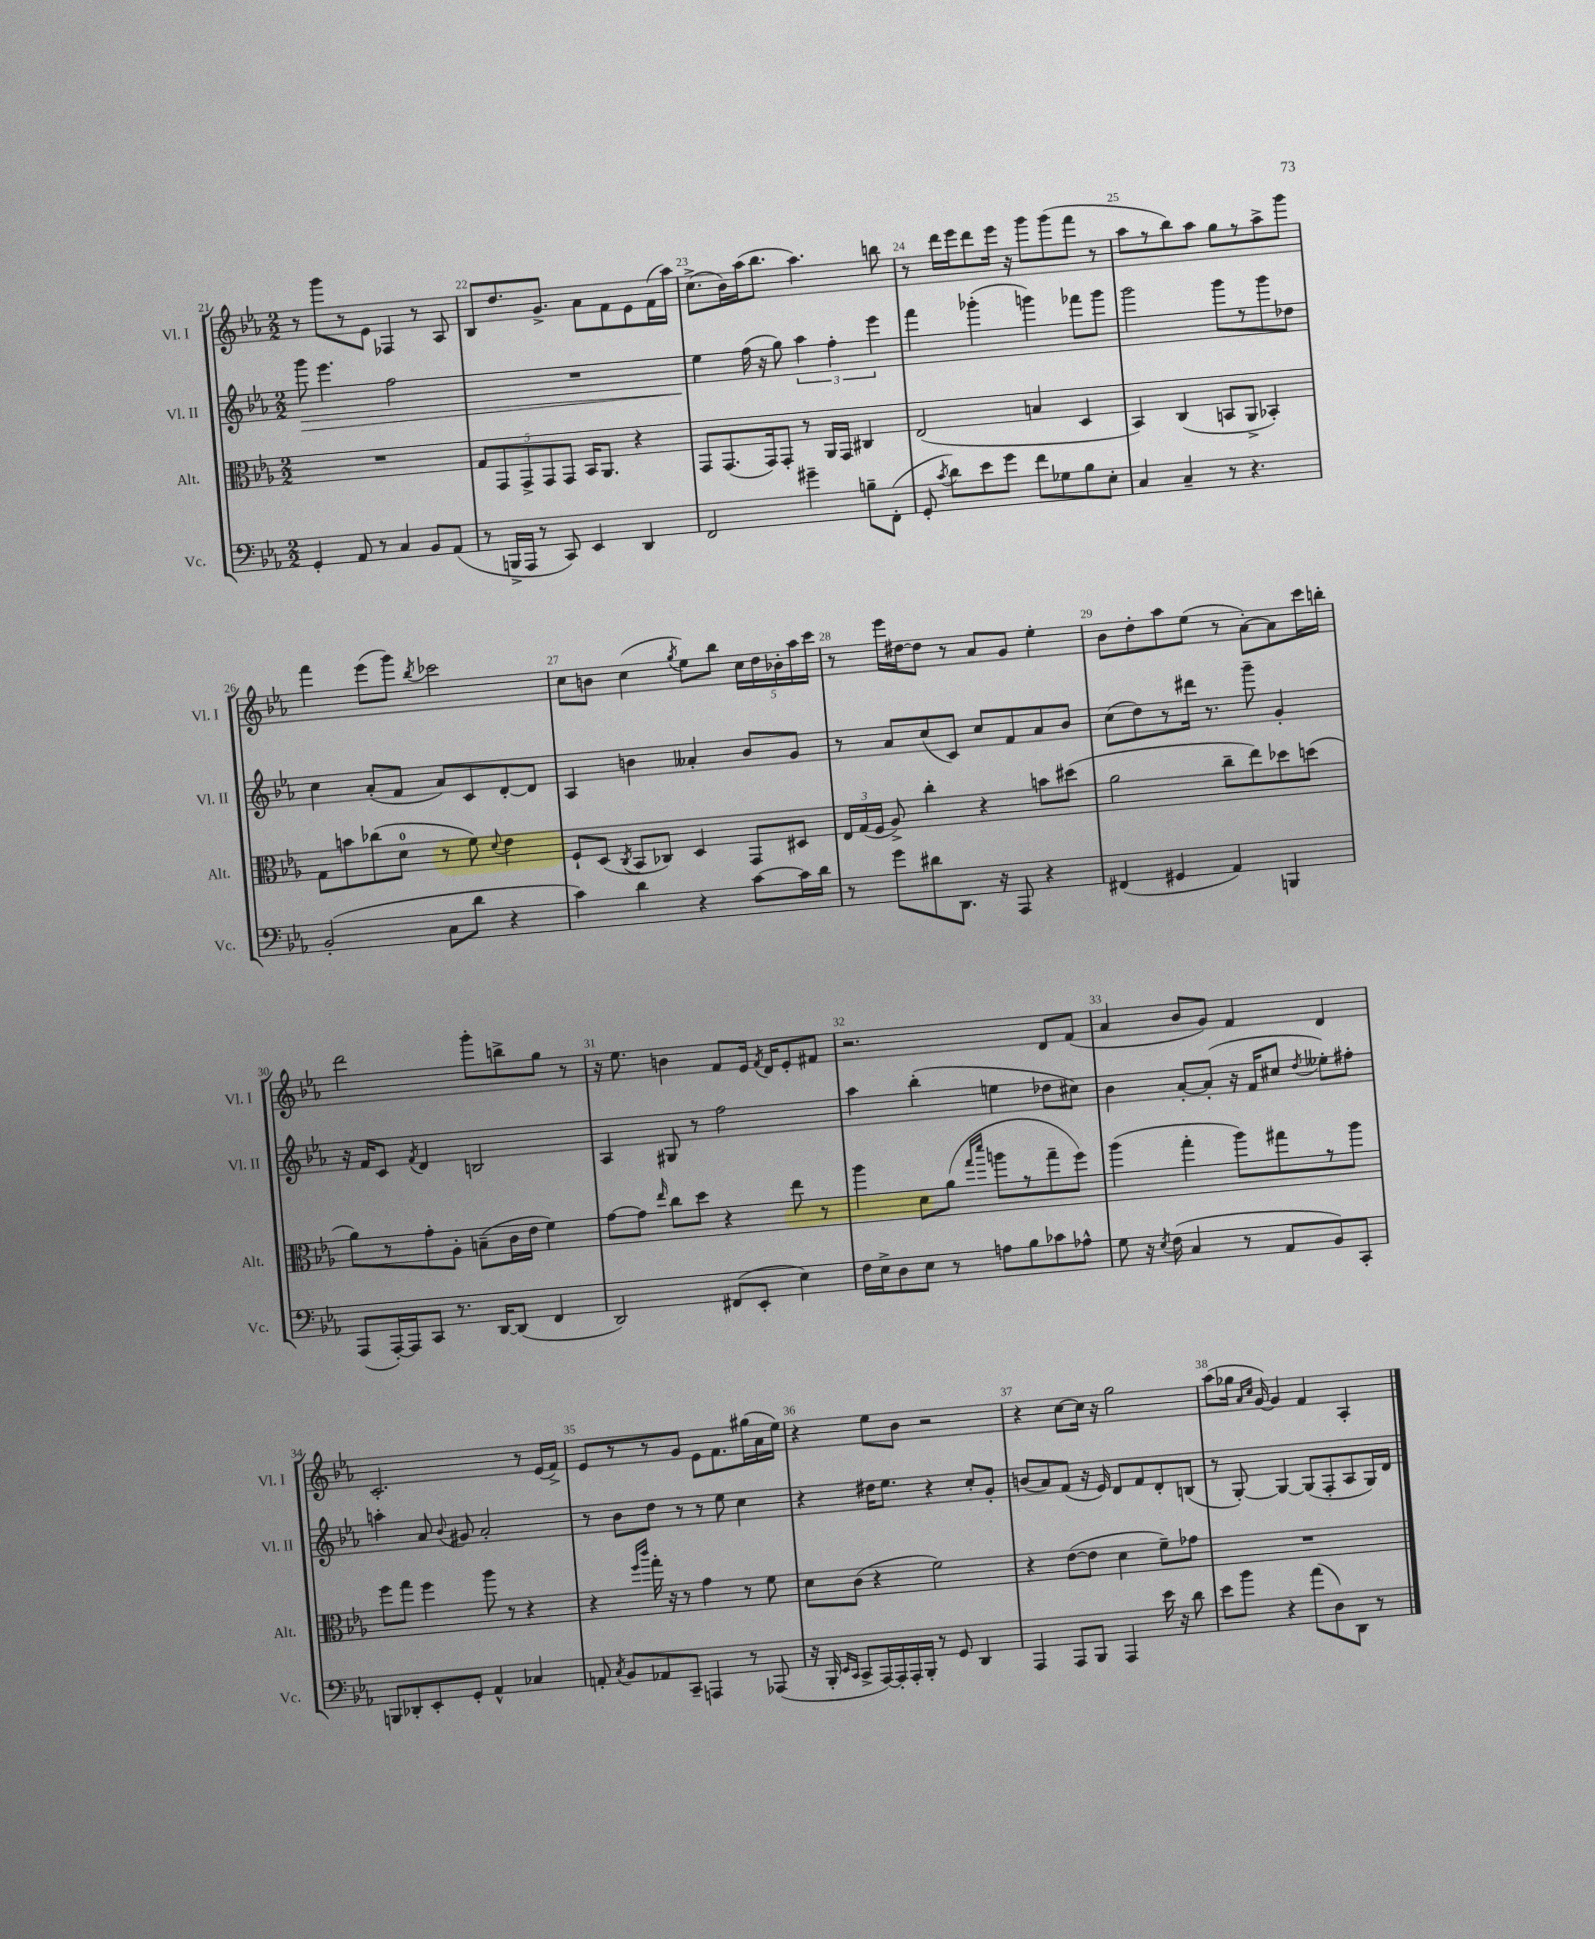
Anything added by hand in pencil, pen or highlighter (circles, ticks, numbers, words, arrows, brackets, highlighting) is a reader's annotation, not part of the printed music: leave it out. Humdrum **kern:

**kern	**kern	**kern	**kern
*staff4	*staff3	*staff2	*staff1
*clefF4	*clefC3	*clefG2	*clefG2
*k[b-e-a-]	*k[b-e-a-]	*k[b-e-a-]	*k[b-e-a-]
*M2/2	*M2/2	*M2/2	*M2/2
4GG'	1r	8ggg	8r
.	.	4.eee-	8ggg
8AA-	.	.	8r
8r	.	.	8e-
4C	.	2ff	4F-
8BB-	.	.	8r
(8AA-	.	.	8A-
=	=	=	=
8r	10G	1r	8B-
.	10GG	.	.
16BBB^	.	.	8.dd
16AAA-	.	.	.
.	10GG^	.	.
8r	.	.	.
.	10GG	.	.
.	.	.	8.g^
8CC)	.	.	.
.	10GG	.	.
4EE-	16BB-	.	8a-
.	8.AA-	.	.
.	.	.	8f
4DD	4r	.	8e-
.	.	.	(16f
.	.	.	16aa-)
=	=	=	=
2FF	8GG	4ee-	(8.cc^
.	(8.GG	.	.
.	.	.	16b-)
.	.	(16ff	(16aa-
.	16GG)	16r	8.bb-
.	8GG'	8gg)	.
4g#~	8r	6aa-	4.aa-)
.	16AA-	.	.
.	.	6ff'	.
.	16GG	.	.
8B~	4C#	.	.
.	.	6eee-	.
(8FF'	.	.	8bb
=	=	=	=
8GG'	(2E-	4fff	8r
8qc	.	.	.
8d)	.	.	16ddd
.	.	.	16eee-
8e-	.	(4ggg-'	8ddd
8g	.	.	16eee-
.	.	.	16r
8f	4B	4ggg)	8ggg
8G-	.	.	(8ggg
8B-	4D	8fff-	8fff
8E-'	.	8ggg	8r
=	=	=	=
4C	4BB-)	2ggg	8aa-
.	.	.	8r
4C~	(4C	.	8bb-)
.	.	.	8aa-
8r	8BB	8ggg	8gg
4.r	8AA-^	8r	8r
.	4BB-')	8ggg	8aa-^
.	.	8dd-	8ggg
=	=	=	=
(2BB-'	8G	4cc	4fff
.	8b	.	.
.	(8cc-	(8a-'	(8eee-
.	8d	8f	8ggg)
.	.	.	8qbb-
8C	8r	8a-)	2ccc-
8d	8f)	8c	.
.	8qqd	.	.
4r	4e-	[8d'	.
.	.	8d]	.
=	=	=	=
4c)	8F`	4A-	8cc
.	(8D	.	8b
.	8qC	.	.
4d	8BB-	4b	(4cc
.	8C-)	.	.
.	.	.	8qgg
4r	4D	4a--'	8ee-)
.	.	.	8bb-
[8c	8GG	8b	20cc
.	.	.	20dd
.	.	.	20b-'
16c]	8D#	8g	.
.	.	.	20aa-
16d	.	.	.
.	.	.	20ccc
=	=	=	=
8r	24E-	8r	8r
.	(24G	.	.
.	24F	.	.
8g	8A-^)	8a-	16eee-
.	.	.	[16dd#
8d#	4cc'	(8cc	8dd#]
8.DD	.	8c)	8r
.	4r	8cc	8a-
16r	.	.	.
8AAA-	.	8f	8g
4r	8b	8a-	4ee-'
.	(8dd#	8b-	.
=	=	=	=
(4FF#	2a-	(8cc	8b-
.	.	8dd)	8dd'
4GG#	.	8r	8aa-
.	.	16ddd#	(8ee-
.	.	8.r	.
4AA-)	8cc~	.	8r
.	8ee-)	8ggg~	[8a-')
4BBB	8dd-	4g'	8a-]
.	(8dd	.	16ccc
.	.	.	16bb'
=	=	=	=
(8AAA-	8a-)	16r	2ddd
.	.	16f	.
[16AAA-')	8r	8c	.
16AAA-]	.	.	.
.	.	8qf	.
8CC	8g'	4d	.
8.r	8A-'	.	.
.	(8B~	2B	8ggg'
[16DD	.	.	.
(8DD]	16c	.	8bb^
.	16e-	.	.
4FF	4f)	.	8gg
.	.	.	8r
=	=	=	=
2DD)	[8g	4A-	16r
.	.	.	8.ee-
.	8g]	.	.
.	16qqee-	.	.
.	8cc	8G#	4b
.	8dd	8r	.
(8FF#	4r	2ff	8f
8EE-'	.	.	16e-
.	.	.	8qf
.	.	.	16d
4E-)	8ee-	.	8e-'
.	8r	.	8f#
=	=	=	=
16F	4aa-	4aa-	2.r
16E-^	.	.	.
8D	.	.	.
8E-	8d	(4bb-'	.
8r	(8a-	.	.
.	16qqgg	.	.
.	16qqddd	.	.
8A	8aa	4ee	.
8B-	8r	.	.
8c-	8gg~	8dd-	8d
8A-^^	8ff)	8cc#)	(8f
=	=	=	=
8G	(4aa-	4b-	4a-
16r	.	.	.
8qE-	.	.	.
(16F	.	.	.
4C	4gg'	[8a-'	8b-
.	.	(8a-']	8g)
8r	8aa-)	16r	4f
.	.	16f	.
8AA-	8gg#	8cc#	.
.	.	8qdd	.
8BB-)	8r	8ee--')	4d
8CC'	8aa-	8ff#'	.
=	=	=	=
8BBB	8ff	4aa'	2.c'
8DD-'	8gg	.	.
8EE-'	4ff	8a-	.
.	.	8qqb-	.
8GG'	.	8g#	.
4AA-^^	8aa-	2a-'	.
.	8r	.	.
4C-	4r	.	8r
.	.	.	(16e-
.	.	.	16f^)
=	=	=	=
8AA'	4r	8r	8e-
8qC	.	.	.
8BB-	.	8b-	8r
.	16qqff	.	.
.	16qqccc	.	.
8AA-	16gg'	8dd	8r
.	16r	.	.
8CC~	8r	8r	8g
4AAA	4g	8r	8e-
.	.	8ee-	8.f
8r	8r	4cc	.
.	.	.	(16gg#
(8AAA-	8f	.	16a-
.	.	.	16ee-)
=	=	=	=
16r	8d	4r	4r
16BBB-'	.	.	.
16qqEE-	.	.	.
16qqCC	.	.	.
8CC^	(8c	.	.
[16AAA-)	4r	16dd#	8ee-
16AAA-']	.	8.ee-	.
16AAA-'	.	.	8b-
16BBB-'	.	.	.
8r	2f)	4r	2r
8GG	.	.	.
4DD	.	8cc'	.
.	.	8g'	.
=	=	=	=
4AAA-	4r	(8b	4r
.	.	8a-)	.
8AAA-	([8e-	(8f	[8cc
8BBB-	8e-]	16r	16cc]
.	.	16e-)	16r
4AAA-	4d	8d	2gg
.	.	8f	.
16e-	8f~)	8d'	.
16r	.	.	.
8d	8g-	(8B	.
=	=	=	=
8e-	1r	8r	(8aa-
8b-	.	[8G')	16gg-
.	.	.	16qqa-
.	.	.	16qqcc
.	.	.	[16g)
4r	.	4G_	4g]
(8a-	.	(8G]	4f
8D)	.	8F'	.
8DD	.	8A-	4A-'
8r	.	16G)	.
.	.	16d	.
==	==	==	==
*-	*-	*-	*-
